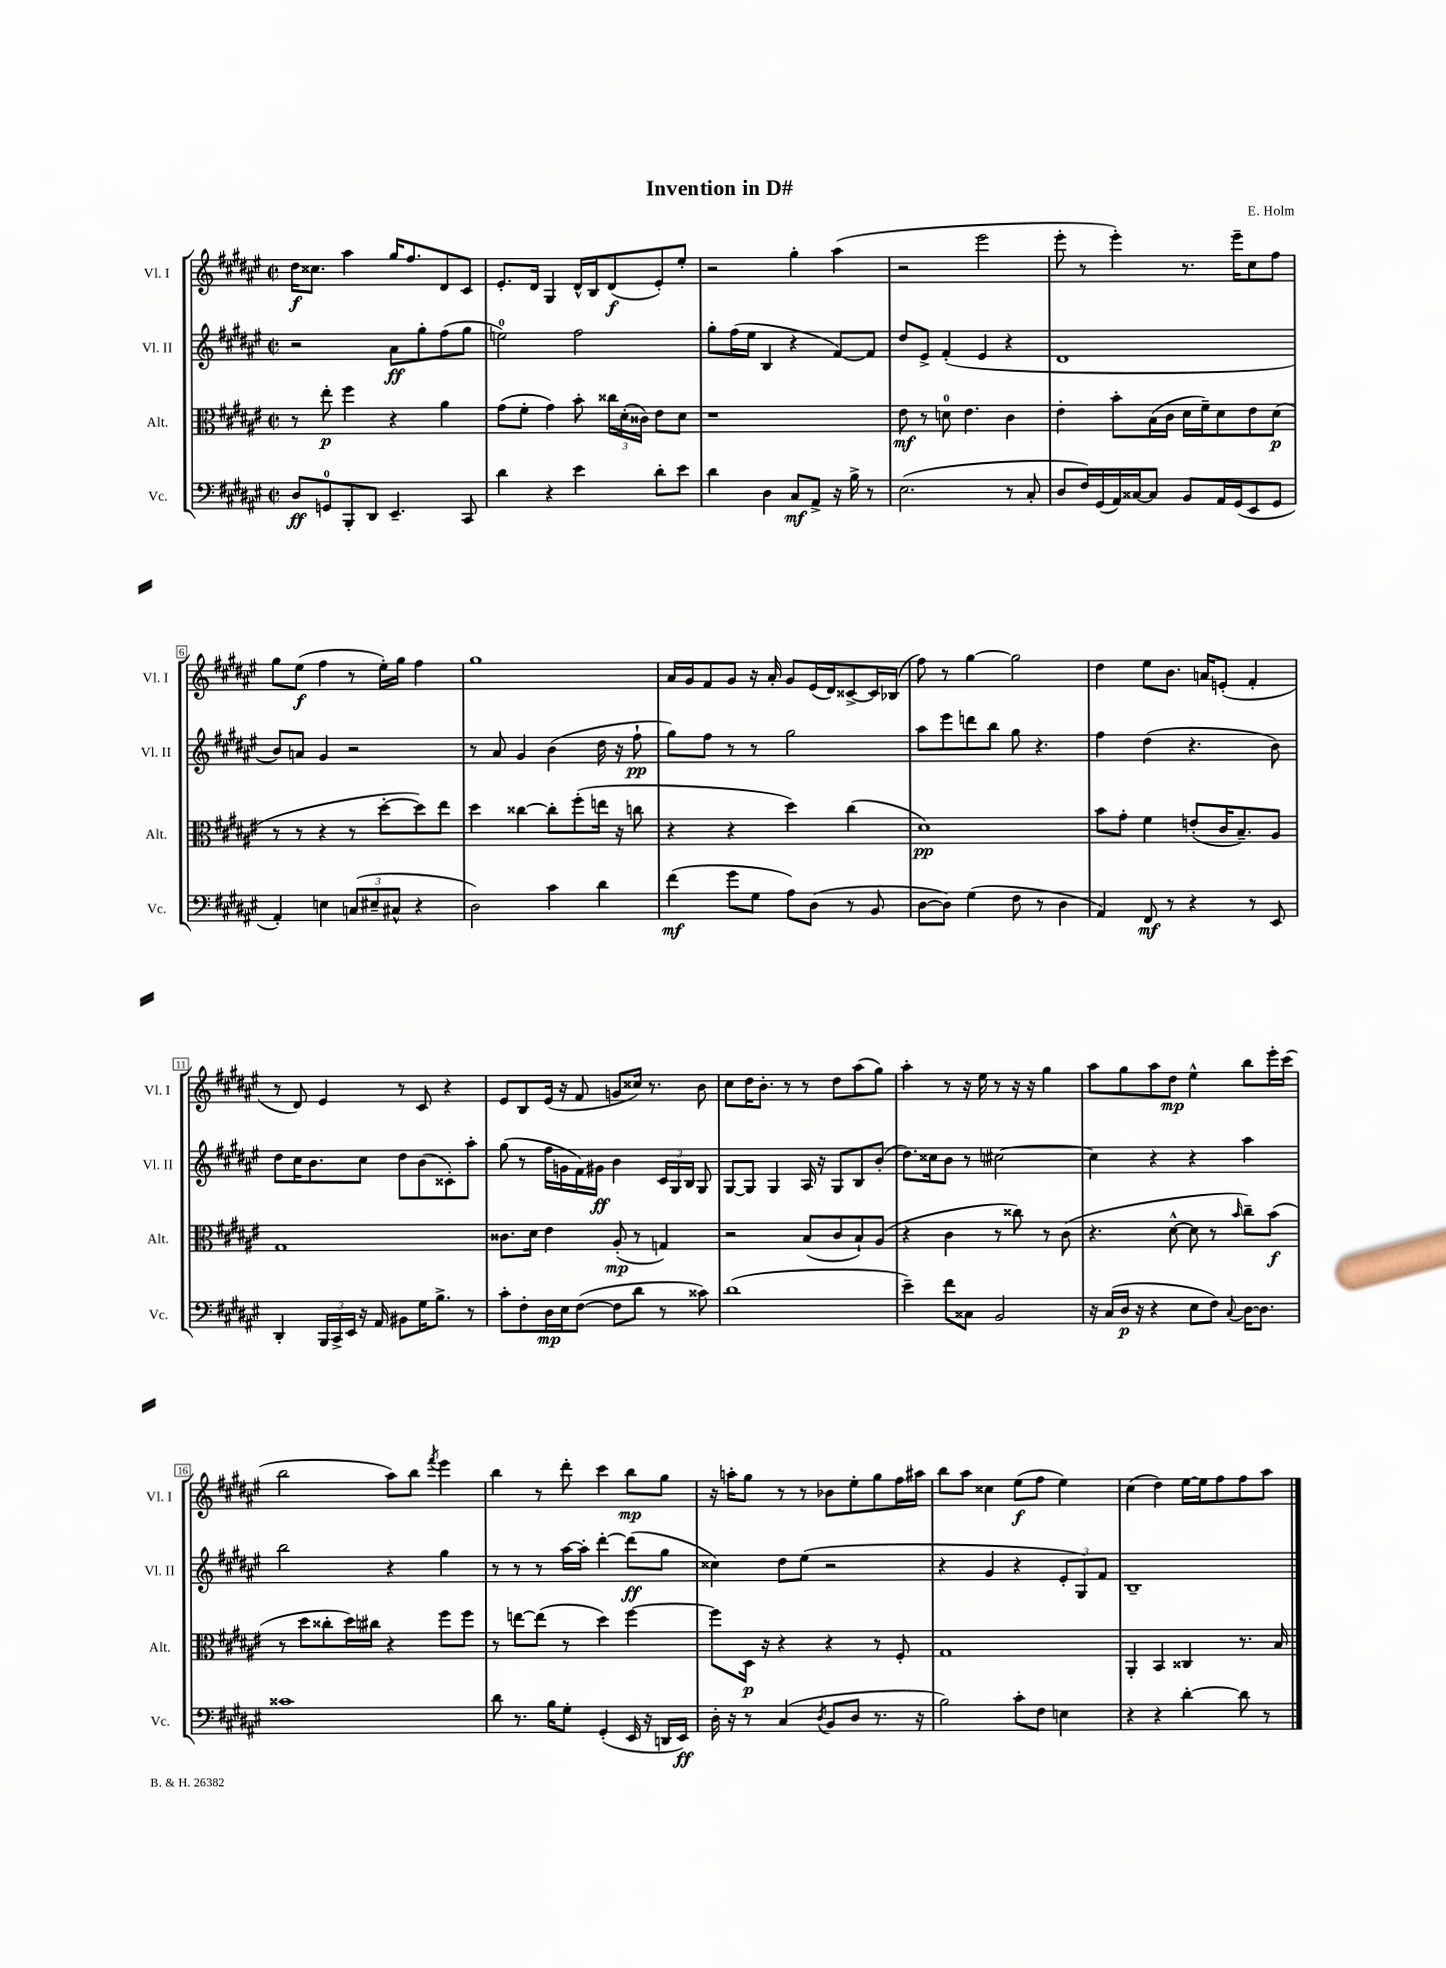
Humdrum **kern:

**kern	**dynam	**kern	**dynam	**kern	**dynam	**kern	**dynam
*part4	*part4	*part3	*part3	*part2	*part2	*part1	*part1
*staff4	*staff4	*staff3	*staff3	*staff2	*staff2	*staff1	*staff1
*I"Vc.	*	*I"Alt.	*	*I"Vl. II	*	*I"Vl. I	*
*I'Vc.	*	*I'Alt.	*	*I'Vl. II	*	*I'Vl. I	*
*clefF4	*	*clefC3	*	*clefG2	*	*clefG2	*
*k[f#c#g#d#a#e#]	*	*k[f#c#g#d#a#e#]	*	*k[f#c#g#d#a#e#]	*	*k[f#c#g#d#a#e#]	*
*M2/2	*	*M2/2	*	*M2/2	*	*M2/2	*
*met(c|)	*	*met(c|)	*	*met(c|)	*	*met(c|)	*
=1	=1	=1	=1	=1	=1	=1	=1
8D#/L	ff	8r	.	2r	.	16dd#\KL	f
.	.	.	.	.	.	8.cc##X\J	.
8GGn/	.	8ee#'\	p	.	.	.	.
8BBB'/	.	4ff#\	.	.	.	4aa#\	.
8DD#/J	.	.	.	.	.	.	.
4.EE#~/	.	4r	.	8a#\L	ff	16gg#/KL	.
.	.	.	.	.	.	8.ff#/	.
.	.	.	.	8gg#'\	.	.	.
.	.	4a#\	.	(8ff#\	.	8d#/	.
8CC#/	.	.	.	8gg#\J	.	8c#/J	.
=2	=2	=2	=2	=2	=2	=2	=2
4d#\	.	(8g#\L	.	2een\)	.	8.e#'/L	.
.	.	8f#'\J	.	.	.	.	.
.	.	.	.	.	.	16d#/Jk	.
4r	.	4g#\)	.	.	.	4G#/	.
4e#\	.	8b'\	.	2ff#\	.	16d#^^/LL	.
.	.	.	.	.	.	16B/J	.
.	.	24cc##X\LL	.	.	.	(8d#/	f
.	.	(24d#'\	.	.	.	.	.
.	.	24c##X\JJ)	.	.	.	.	.
8d#'\L	.	8e#\L	.	.	.	8e#'/)	.
8e#\J	.	8d#\J	.	.	.	8ee#'/J	.
=3	=3	=3	=3	=3	=3	=3	=3
4d#\	.	1r	.	8gg#'\L	.	2r	.
.	.	.	.	(16ff#\L	.	.	.
.	.	.	.	16ee#\JJ	.	.	.
4D#\	.	.	.	4B/	.	.	.
8C#/L	mf	.	.	4r	.	4gg#'\	.
8AA#^/J	.	.	.	.	.	.	.
16r	.	.	.	[8f#/L)	.	(4aa#\	.
16B^\	.	.	.	.	.	.	.
8r	.	.	.	8f#/J]	.	.	.
=4	=4	=4	=4	=4	=4	=4	=4
(2.E#\	.	8e#\	mf	8dd#/L	.	2r	.
.	.	8r	.	8e#^/J	.	.	.
.	.	8dn\	.	(4f#'/	.	.	.
.	.	4.e#\	.	.	.	.	.
.	.	.	.	4e#/	.	2eee#\	.
8r	.	4c#\	.	4r	.	.	.
8C#'/	.	.	.	.	.	.	.
=5	=5	=5	=5	=5	=5	=5	=5
8D#/L	.	4e#'\	.	1d#	.	8eee#'\	.
16F#/L)	.	.	.	.	.	8r	.
(16GG#/	.	.	.	.	.	.	.
16AA#/)	.	8b'\L	.	.	.	4eee#'\)	.
[16C##X/J	.	.	.	.	.	.	.
8C##/J]	.	(16B\L	.	.	.	.	.
.	.	16c#\JJ	.	.	.	.	.
8BB/L	.	16d#\LL	.	.	.	8.r	.
.	.	16f#~\J)	.	.	.	.	.
16AA#/L	.	8d#\	.	.	.	.	.
(16GG#/J	.	.	.	.	.	16eee#~\KL	.
8EE#/	.	8e#\	.	.	.	8cc#\	.
8GG#/J	.	(8d#\J	p	.	.	8ff#\J	.
!!LO:LB:g=z
=6	=6	=6	=6	=6	=6	=6	=6
4AA#'/)	.	8r	.	8b/L)	.	8gg#\L	.
.	.	8r	.	8an/J	.	(8ee#\J	f
4En\	.	4r	.	4g#/	.	4ff#\	.
(12Cn/L	.	8r	.	2r	.	8r	.
12E#X~/	.	.	.	.	.	.	.
.	.	[8dd#'\L	.	.	.	16ee#'\LL)	.
12C#X^^/J	.	.	.	.	.	.	.
.	.	.	.	.	.	16gg#\JJ	.
4r	.	8dd#\])	.	.	.	4ff#\	.
.	.	8ee#\J	.	.	.	.	.
=7	=7	=7	=7	=7	=7	=7	=7
2D#\)	.	4dd#\	.	8r	.	1gg#	.
.	.	.	.	8a#/	.	.	.
.	.	[4cc##X\	.	4g#/	.	.	.
4c#\	.	8cc##'\L]	.	(4b\	.	.	.
.	.	(8ff#'\	.	.	.	.	.
4d#\	.	16een\Jk	.	16dd#\	.	.	.
.	.	16r	.	16r	.	.	.
.	.	8ccn\	.	8ff#`\	pp	.	.
=8	=8	=8	=8	=8	=8	=8	=8
(4f#\	mf	4r	.	8gg#\L)	.	16a#/LL	.
.	.	.	.	.	.	16g#/J	.
.	.	.	.	8ff#\J	.	8f#/	.
8g#\L	.	4r	.	8r	.	8g#/J	.
8G#\J	.	.	.	8r	.	16r	.
.	.	.	.	.	.	16a#'/	.
8A#\L)	.	4dd#\)	.	2gg#\	.	8g#/L	.
(8D#\J	.	.	.	.	.	(16e#/L	.
.	.	.	.	.	.	16d#/J)	.
8r	.	(4cc#\	.	.	.	[8c##X^/	.
8BB/	.	.	.	.	.	16c##/L]	.
.	.	.	.	.	.	(16B-X/JJ	.
=9	=9	=9	=9	=9	=9	=9	=9
[8D#\L	.	1d#)	pp	8aa#\L	.	8ff#\)	.
8D#\J])	.	.	.	8eee#\	.	8r	.
(4G#\	.	.	.	8dddn\	.	[4gg#\	.
.	.	.	.	8bb\J	.	.	.
8F#\	.	.	.	8gg#\	.	2gg#\]	.
8r	.	.	.	4.r	.	.	.
4D#\	.	.	.	.	.	.	.
=10	=10	=10	=10	=10	=10	=10	=10
4AA#/)	.	8b\L	.	4ff#\	.	4dd#\	.
.	.	8g#'\J	.	.	.	.	.
8FF#/	mf	4f#\	.	(4dd#\	.	8ee#\L	.
8r	.	.	.	.	.	8.b\J	.
4r	.	(8en'/L	.	4.r	.	.	.
.	.	.	.	.	.	16an/KL	.
.	.	16c#/K	.	.	.	(8en'/J	.
.	.	8.B~/)	.	.	.	.	.
8r	.	.	.	.	.	4f#'/	.
8EE#/	.	8A#/J	.	8b\)	.	.	.
!!LO:LB:g=z
=11	=11	=11	=11	=11	=11	=11	=11
4DD#'/	.	1G#	.	8dd#\L	.	8r	.
.	.	.	.	16cc#\K	.	8d#/)	.
.	.	.	.	8.b\	.	.	.
24BBB/LL	.	.	.	.	.	4e#/	.
24CC#^/	.	.	.	.	.	.	.
24EE#/JJ	.	.	.	.	.	.	.
16r	.	.	.	8cc#\J	.	.	.
16AA#/	.	.	.	.	.	.	.
8BB#X\L	.	.	.	8dd#\L	.	8r	.
16G#\K	.	.	.	(8b\	.	8c#/	.
8.B^\J	.	.	.	.	.	.	.
.	.	.	.	8c##X'\)	.	4r	.
8r	.	.	.	8aa#'\J	.	.	.
=12	=12	=12	=12	=12	=12	=12	=12
8c#'\L	.	8.c##X\L	.	(8gg#\	.	8e#/L	.
8F#'\	.	.	.	8r	.	8B/	.
.	.	16d#\Jk	.	.	.	.	.
16D#\L	mp	4e#\	.	16ff#\LL	.	(16e#/Jk	.
16E#\J	.	.	.	16gn\	.	16r	.
([8F#\J	.	.	.	16f#\)	.	8f#/	.
.	.	.	.	16g#X\JJ	ff	.	.
8F#\L]	.	(8A#'/	mp	4b\	.	8gn/L	.
8d#\J	.	8r	.	.	.	16cc##X/Jk)	.
.	.	.	.	.	.	8.r	.
8r	.	4Gn/)	.	24c#/LL	.	.	.
.	.	.	.	24G#/	.	.	.
.	.	.	.	24B/JJ	.	.	.
8c##X\)	.	.	.	8G#/	.	8b\	.
=13	=13	=13	=13	=13	=13	=13	=13
(1d#	.	2r	.	[8G#/L	.	8cc#\L	.
.	.	.	.	8G#/J]	.	16dd#\K	.
.	.	.	.	.	.	8.b'\J	.
.	.	.	.	4G#/	.	.	.
.	.	.	.	.	.	8r	.
.	.	(8B/L	.	16A#/	.	8r	.
.	.	.	.	16r	.	.	.
.	.	8c#/	.	8G#/L	.	8dd#\L	.
.	.	8B`/)	.	8B/	.	(8aa#\	.
.	.	(8A#/J	.	(8b'/J	.	8gg#\J)	.
=14	=14	=14	=14	=14	=14	=14	=14
4e#~\)	.	4r	.	8.dd#\L)	.	4aa#'\	.
.	.	.	.	16cc##X\k	.	.	.
8f#\L	.	4c#\	.	8b\J	.	8r	.
8C##X\J	.	.	.	8r	.	16r	.
.	.	.	.	.	.	16ee#\	.
2BB/	.	8r	.	[2cc#X\	.	8r	.
.	.	8cc##X\)	.	.	.	16r	.
.	.	.	.	.	.	16r	.
.	.	8r	.	.	.	4gg#\	.
.	.	(8c#\	.	.	.	.	.
=15	=15	=15	=15	=15	=15	=15	=15
16r	.	4.r	.	4cc#\]	.	8aa#\L	.
(16C#/LL	.	.	.	.	.	.	.
16D#/JJ	p	.	.	.	.	8gg#\	.
16r	.	.	.	.	.	.	.
4r	.	.	.	4r	.	8aa#\	.
.	.	[8d#^^\	.	.	.	8dd#\J	mp
8E#\L	.	8d#\]	.	4r	.	4ee#^^\	.
8F#\J)	.	8r	.	.	.	.	.
8qqC#/	.	16qqb/	.	.	.	.	.
[16D#\KL	.	8cc#~\L)	.	4aa#\	.	8bb\L	.
8.D#\J]	.	.	.	.	.	.	.
.	.	(8b\J	f	.	.	16eee#'\L	.
.	.	.	.	.	.	(16ccc#\JJ	.
!!LO:LB:g=z
=16	=16	=16	=16	=16	=16	=16	=16
1c##X	.	8r	.	2bb\	.	2bb\	.
.	.	8dd#\L	.	.	.	.	.
.	.	8cc##X'\	.	.	.	.	.
.	.	16dd#\L)	.	.	.	.	.
.	.	16cc#X\JJ	.	.	.	.	.
.	.	4r	.	4r	.	8aa#\L)	.
.	.	.	.	.	.	8bb\J	.
.	.	.	.	.	.	8qfff#/	.
.	.	8ff#\L	.	4gg#\	.	4eee#\	.
.	.	8ff#\J	.	.	.	.	.
=17	=17	=17	=17	=17	=17	=17	=17
8d#\	.	8r	.	8r	.	4bb\	.
8.r	.	[8een\L	.	8r	.	.	.
.	.	(8ee\J]	.	8r	.	8r	.
16B\KL	.	.	.	.	.	.	.
8G#'\J	.	8r	.	[16aa#\LL	.	8ddd#'\	.
.	.	.	.	16aa#'\JJ]	.	.	.
(4GG#'/	.	4dd#\)	.	[4ddd#'\	.	4ccc#\	.
16EE#/	.	[4ff#\	.	(8ddd#\L]	ff	8bb\L	mp
16r	.	.	.	.	.	.	.
16DDn/LL	.	.	.	8gg#\J	.	8gg#\J	.
16EE#/JJ)	ff	.	.	.	.	.	.
=18	=18	=18	=18	=18	=18	=18	=18
16D#'\	.	8ff#\L]	.	4cc##X\)	.	16r	.
16r	.	.	.	.	.	16aan'\KL	.
8r	.	16D#\Jk	p	.	.	8gg#\J	.
.	.	16r	.	.	.	.	.
(4C#/	.	4r	.	8dd#\L	.	8r	.
.	.	.	.	(8ee#\J	.	8r	.
8qD#/	.	.	.	.	.	.	.
8BB/L	.	4r	.	2r	.	8b-X\L	.
8D#/J	.	.	.	.	.	8ee#'\	.
8.r	.	8r	.	.	.	8gg#\	.
.	.	8F#'/	.	.	.	16ff#\L	.
16r	.	.	.	.	.	16aa#X\JJ	.
=19	=19	=19	=19	=19	=19	=19	=19
2B\)	.	1G#	.	4r	.	8bb\L	.
.	.	.	.	.	.	8aa#\J	.
.	.	.	.	4g#/	.	4cc##X\	.
8c#'\L	.	.	.	4r	.	(8ee#\L	f
8F#\J	.	.	.	.	.	8ff#\J	.
4En\	.	.	.	12e#'/L	.	4ee#\)	.
.	.	.	.	12G#/)	.	.	.
.	.	.	.	12f#/J	.	.	.
=20	=20	=20	=20	=20	=20	=20	=20
4r	.	4AA#'/	.	1B~	.	(4cc#\	.
4r	.	4BB/	.	.	.	4dd#\)	.
[4d#'\	.	4C##X/	.	.	.	[16ee#\LL	.
.	.	.	.	.	.	16ee#\J]	.
.	.	.	.	.	.	8ff#\	.
8d#\]	.	8.r	.	.	.	8ff#\	.
8r	.	.	.	.	.	8aa#\J	.
.	.	16B/	.	.	.	.	.
==	==	==	==	==	==	==	==
*-	*-	*-	*-	*-	*-	*-	*-
